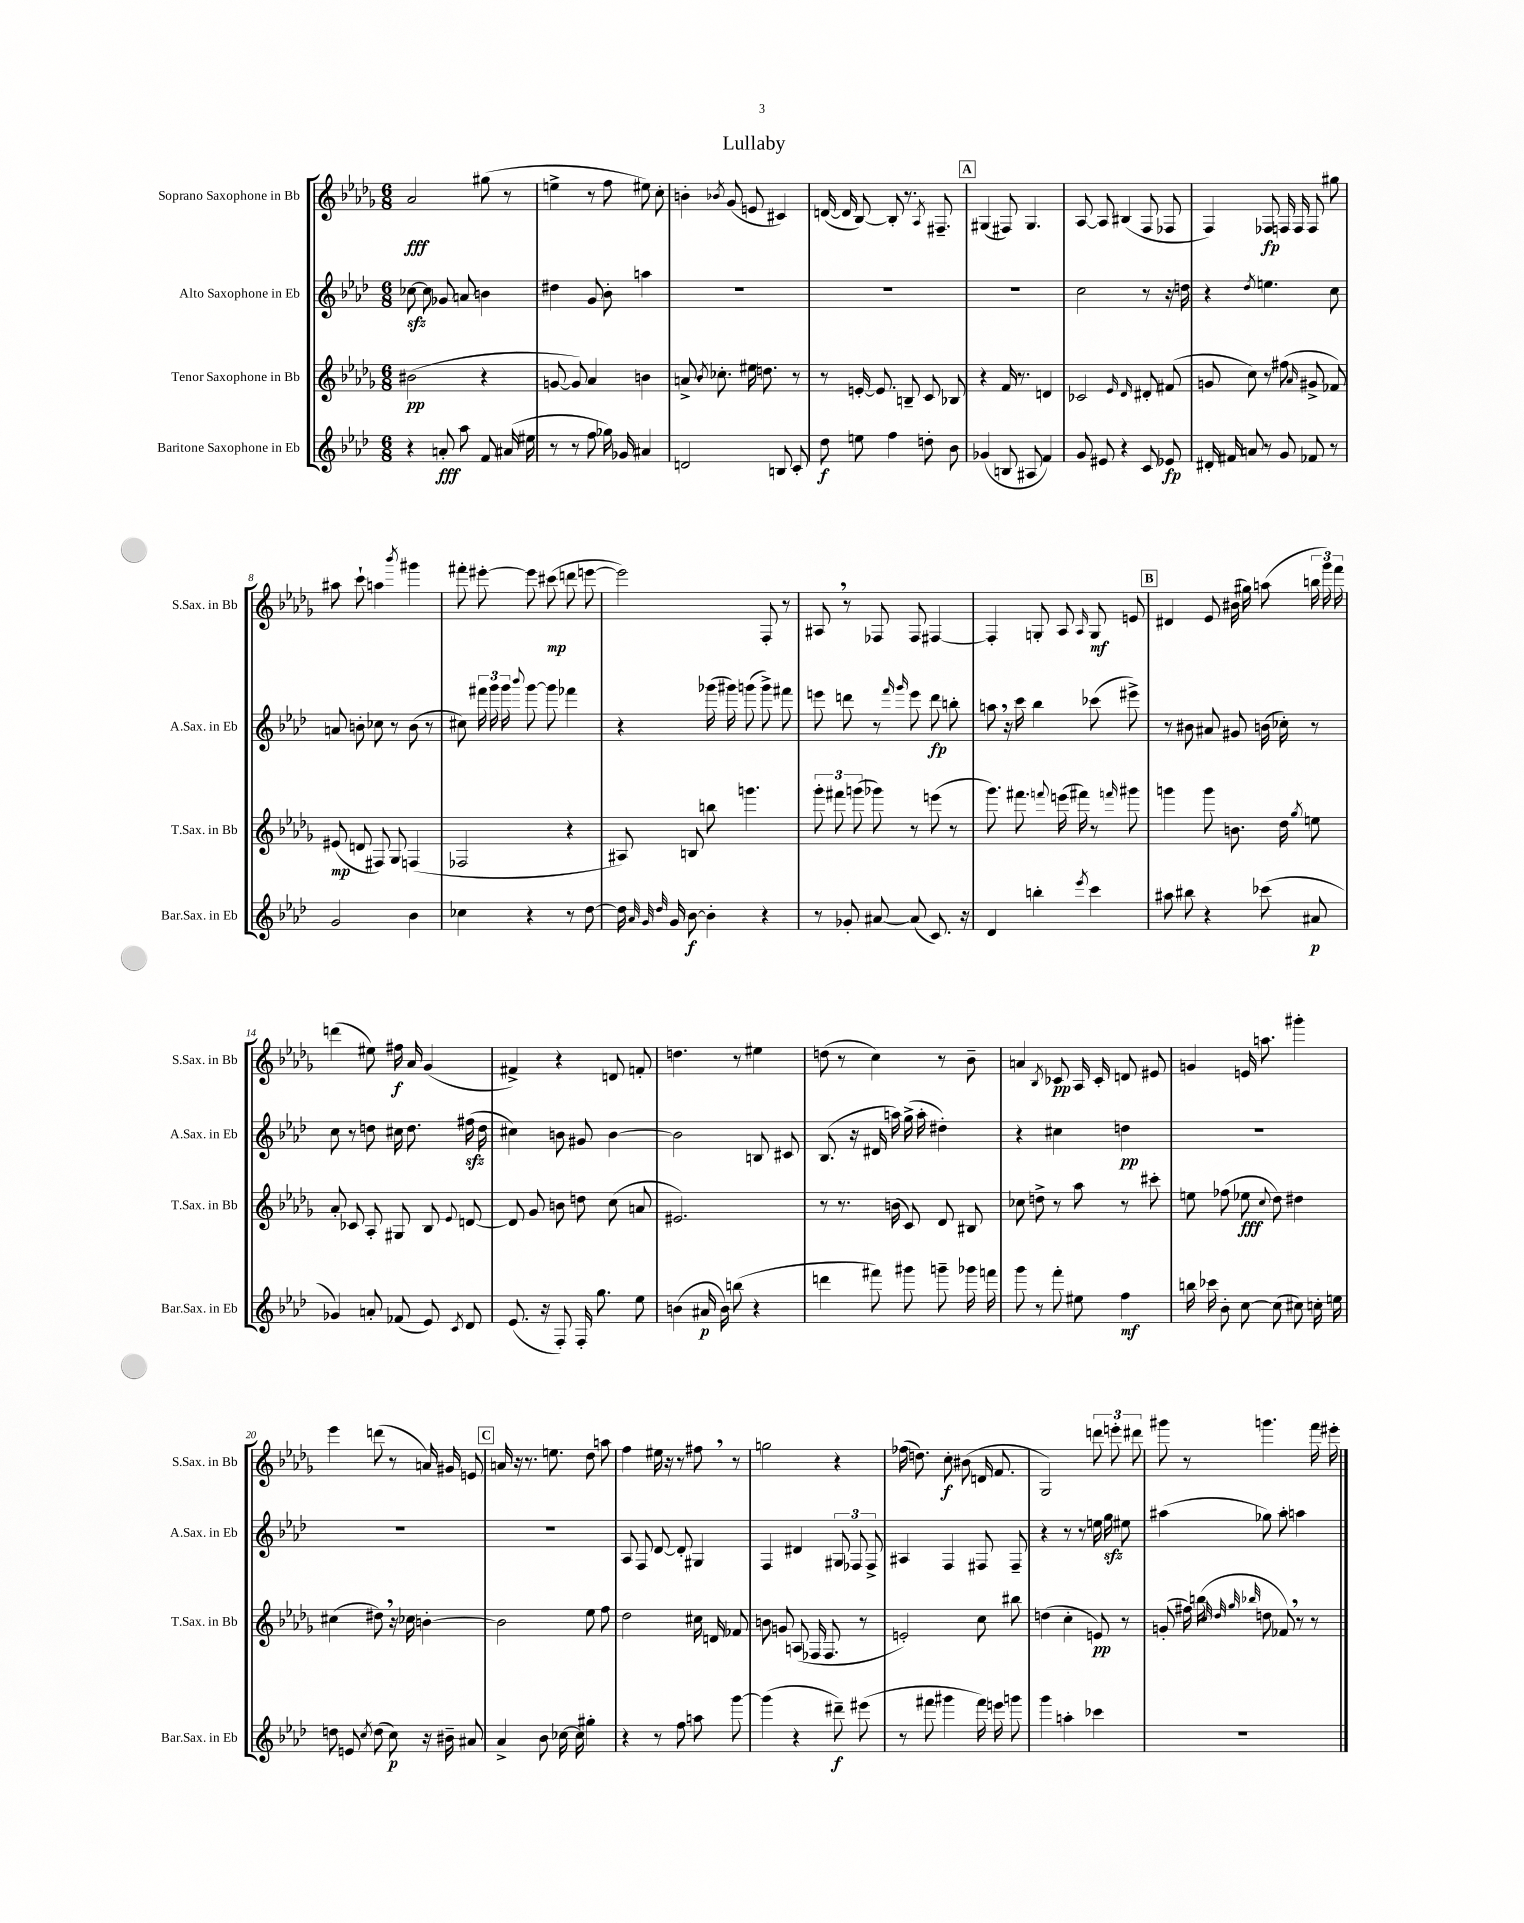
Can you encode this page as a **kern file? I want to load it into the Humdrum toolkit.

**kern	**dynam	**kern	**dynam	**kern	**dynam	**kern	**dynam
*part4	*part4	*part3	*part3	*part2	*part2	*part1	*part1
*staff4	*staff4	*staff3	*staff3	*staff2	*staff2	*staff1	*staff1
*I"Baritone Saxophone in Eb	*	*I"Tenor Saxophone in Bb	*	*I"Alto Saxophone in Eb	*	*I"Soprano Saxophone in Bb	*
*I'Bar.Sax. in Eb	*	*I'T.Sax. in Bb	*	*I'A.Sax. in Eb	*	*I'S.Sax. in Bb	*
*clefG2	*	*clefG2	*	*clefG2	*	*clefG2	*
*k[b-e-a-d-]	*	*k[b-e-a-d-g-]	*	*k[b-e-a-d-]	*	*k[b-e-a-d-g-]	*
*M6/8	*	*M6/8	*	*M6/8	*	*M6/8	*
=1	=1	=1	=1	=1	=1	=1	=1
4r	.	(2b#X\	pp	[8cc-Xzz\	.	2a-/	fff
.	.	.	.	8cc-\]	.	.	.
8an'/	fff	.	.	8g-X/	.	.	.
8aa-\	.	.	.	8an/	.	.	.
8f/	.	4r	.	4bn\	.	(8gg#X\	.
(16a#X/	.	.	.	.	.	8r	.
16ee#X\	.	.	.	.	.	.	.
=2	=2	=2	=2	=2	=2	=2	=2
8r	.	[8gn/	.	4dd#X\	.	4een^\	.
8r	.	8g/])	.	.	.	.	.
8ff\	.	4a-/	.	8g/	.	8r	.
16gg-X\)	.	.	.	8b-'\	.	8ff\	.
16g-X/	.	.	.	.	.	.	.
4a#X/	.	4bn\	.	4aan\	.	8ee#X\)	.
.	.	.	.	.	.	8cc'\	.
=3	=3	=3	=3	=3	=3	=3	=3
2dn/	.	8.an^/	.	2.r	.	4bn'\	.
.	.	8qb-/	.	.	.	.	.
.	.	8.cc-X'\	.	.	.	.	.
.	.	.	.	.	.	8qb-X/	.
.	.	.	.	.	.	(8g-/	.
.	.	16ee#X\	.	.	.	8en/	.
.	.	8.ddn\	.	.	.	.	.
8Bn/	.	.	.	.	.	4c#X/)	.
8c'/	.	8r	.	.	.	.	.
=4	=4	=4	=4	=4	=4	=4	=4
8dd-\	f	8r	.	2.r	.	([16dn/	.
.	.	.	.	.	.	16d/]	.
8een\	.	[16en'/	.	.	.	[8B-/)	.
.	.	8.e/]	.	.	.	.	.
4ff\	.	.	.	.	.	8B-'/]	.
.	.	8Bn~/	.	.	.	8.r	.
8ddn'\	.	8c/	.	.	.	.	.
.	.	.	.	.	.	8qA-/	.
.	.	.	.	.	.	8.F#X~/	.
8b-\	.	8B-X/	.	.	.	.	.
!!LO:REH:place=s1:t=A
=5	=5	=5	=5	=5	=5	=5	=5
(4g-X/	.	4r	.	2.r	.	(4G#X/	.
8Bn/	.	16f/	.	.	.	8F#X/)	.
.	.	8.r	.	.	.	.	.
8A#X/	.	.	.	.	.	4.G#/	.
4f/)	.	4dn/	.	.	.	.	.
=6	=6	=6	=6	=6	=6	=6	=6
8g/	.	2c-X/	.	2cc\	.	[8A-/	.
8e#X/	.	.	.	.	.	8A-/]	.
4r	.	.	.	.	.	(4B#X/	.
.	.	16qqe-/	.	.	.	.	.
.	.	16qqd-/	.	.	.	.	.
8c/	.	8d#X'/	.	8r	.	8F/	.
8e-X/	fp	(8f#X/	.	16r	.	8F-X/	.
.	.	.	.	16ddn\	.	.	.
=7	=7	=7	=7	=7	=7	=7	=7
16d#X'/	.	8gn/	.	4r	.	4F/)	.
16f#X/	.	.	.	.	.	.	.
8an/	.	8cc\)	.	.	.	.	.
.	.	.	.	8qdd-/	.	.	.
8r	.	8r	.	4.een\	.	8F-X/	fp
8g/	.	(8ff#X\	.	.	.	16Fn/	.
.	.	.	.	.	.	16F/	.
.	.	16qqa-/	.	.	.	.	.
8f-X/	.	8g#X^/	.	.	.	8F/	.
8r	.	8f-X/)	.	8cc\	.	8gg#X\	.
!!LO:LB:g=z
=8	=8	=8	=8	=8	=8	=8	=8
2g/	.	(8e#X/	mp	8an/	.	8aa#X\	.
.	.	8dn/	.	8bn'\	.	8ccc`\	.
.	.	8F#X/)	.	8cc-X\	.	4aan\	.
.	.	8G-/	.	8r	.	.	.
.	.	.	.	.	.	8qbbb-/	.
4b-\	.	(4Fn/	.	(8b\	.	4ggg#X\	.
.	.	.	.	8r	.	.	.
=9	=9	=9	=9	=9	=9	=9	=9
4cc-X\	.	2F-X/	.	8cc#X\)	.	8fff#X'\	.
.	.	.	.	24fff#X\	.	[8eee#X'\	.
.	.	.	.	24ggg\	.	.	.
.	.	.	.	24ggg\	.	.	.
.	.	.	.	8qqbbb-/	.	.	.
4r	.	.	.	[8ggg\	.	8eee#\]	.
.	.	.	.	8ggg\]	.	(8ccc#X\	mp
8r	.	4r	.	4fff-X\	.	8dddn\	.
[8dd-\	.	.	.	.	.	[8eeen\	.
=10	=10	=10	=10	=10	=10	=10	=10
16dd-\]	.	8A#X/)	.	4r	.	2eee\])	.
32qqa-/	.	.	.	.	.	.	.
32qqg/	.	.	.	.	.	.	.
32qqdd-/	.	.	.	.	.	.	.
16g/	.	.	.	.	.	.	.
[8b-\	f	8Bn/	.	.	.	.	.
4b-'\]	.	8bbn\	.	(16ggg-X\	.	.	.
.	.	.	.	16ggg#X\)	.	.	.
.	.	4.gggn\	.	(8gggn\	.	.	.
4r	.	.	.	8ggg^\)	.	8F'/	.
.	.	.	.	8fff#X\	.	8r	.
=11	=11	=11	=11	=11	=11	=11	=11
8r	.	12ggg-'\	.	8eeen\	.	8A#X,/	.
.	.	12fff#X\	.	.	.	.	.
8g-X'/	.	.	.	8dddn\	.	8r	.
.	.	(12gggn\	.	.	.	.	.
[8a#X/	.	8ggg-X\)	.	8r	.	8F-X/	.
.	.	.	.	16qqfff/	.	.	.
.	.	.	.	16qqggg/	.	.	.
(8a#/]	.	8r	.	8eee\	.	8F-/	.
8.c/)	.	(8eeen\	.	8ddd\	fp	[4F#X/	.
.	.	8r	.	8bbn'\	.	.	.
16r	.	.	.	.	.	.	.
=12	=12	=12	=12	=12	=12	=12	=12
4d-/	.	8.ggg-\)	.	8aan,\	.	4F#'/]	.
.	.	.	.	16r	.	.	.
.	.	8.fff#X\	.	16ccc\	.	.	.
4bbn'\	.	.	.	4bb-\	.	8Gn'/	.
.	.	8qqfffn/	.	.	.	.	.
.	.	(16eeen\	.	.	.	8A-/	.
.	.	16fff#X\)	.	.	.	.	.
8qeee-/	.	.	.	.	.	16qqA-/	.
4ccc\	.	8r	.	(8ccc-X\	.	8G/	mf
.	.	16qqfffn/	.	.	.	.	.
.	.	8ggg#X\	.	8eee#X^\)	.	8en/	.
!!LO:REH:place=s1:t=B
=13	=13	=13	=13	=13	=13	=13	=13
8aa#X\	.	4gggn\	.	8r	.	4d#X/	.
8bb#X\	.	.	.	8b#X\	.	.	.
4r	.	8ggg\	.	8a#X/	.	8e-/	.
.	.	8.bn\	.	8g#X/	.	(16b#X\	.
.	.	.	.	.	.	16gg#X\)	.
(8ccc-X\	.	.	.	(16bn\	.	(8aan\	.
.	.	16dd-\	.	16cc-X'\)	.	.	.
.	.	8qgg-/	.	.	.	.	.
8a#X/	p	8een\	.	8r	.	24bbn\	.
.	.	.	.	.	.	24ggg-\)	.
.	.	.	.	.	.	24fff\	.
!!LO:LB:g=z
=14	=14	=14	=14	=14	=14	=14	=14
4g-X/)	.	8a-'/	.	8cc\	.	(4dddn\	.
.	.	8c-X/	.	8r	.	.	.
8an'/	.	8A-'/	.	8ddn\	.	8ee#X\)	.
(8f-X/	.	8G#X/	.	16cc#X\	.	16ff#X\	f
.	.	.	.	8.dd\	.	16a-/	.
8e-/)	.	8B-/	.	.	.	(4g-/	.
8qc/	.	8qqe-/	.	.	.	.	.
8d-/	.	[8dn/	.	(16ff#Xzz\	.	.	.
.	.	.	.	16dd\	.	.	.
=15	=15	=15	=15	=15	=15	=15	=15
(8.e-/	.	8d/]	.	4cc#X\)	.	4f#X^/)	.
.	.	8g-/	.	.	.	.	.
16r	.	.	.	.	.	.	.
8F'/)	.	8bn\	.	8bn\	.	4r	.
16F'/	.	8ddn\	.	8g#X/	.	.	.
8.gg\	.	.	.	.	.	.	.
.	.	(8cc\	.	[4b\	.	8dn/	.
8ee-\	.	8an/	.	.	.	8fn'/	.
=16	=16	=16	=16	=16	=16	=16	=16
(4bn\	.	2.e#X/)	.	2b\]	.	4.ddn\	.
16a#X/	p	.	.	.	.	.	.
16b\)	.	.	.	.	.	.	.
(8bbn\	.	.	.	.	.	8r	.
4r	.	.	.	8Bn/	.	4ee#X\	.
.	.	.	.	8c#X/	.	.	.
=17	=17	=17	=17	=17	=17	=17	=17
4dddn\	.	8r	.	(8.B-/	.	(8ddn\	.
.	.	8.r	.	.	.	8r	.
.	.	.	.	16r	.	.	.
8fff#X\)	.	.	.	16d#X/	.	4cc\)	.
.	.	(16bn\	.	16aan\)	.	.	.
8ggg#X\	.	8c/)	.	(16gg^\	.	.	.
.	.	.	.	16aa'\	.	.	.
8gggn~\	.	8d-/	.	4dd#X'\)	.	8r	.
16ggg-X\	.	8B#X/	.	.	.	8b-~\	.
16fffn\	.	.	.	.	.	.	.
=18	=18	=18	=18	=18	=18	=18	=18
8ggg\	.	8cc-X\	.	4r	.	4an/	.
8r	.	8ddn^\	.	.	.	.	.
.	.	.	.	.	.	8qB-/	.
8fff'\	.	8r	.	4cc#X\	.	8c-X/	pp
8ee#X\	.	8aa-\	.	.	.	16A-/	.
.	.	.	.	.	.	16c-'/	.
4ff\	mf	8r	.	4ddn\	pp	8dn/	.
.	.	8ccc#X'\	.	.	.	8e#X/	.
=19	=19	=19	=19	=19	=19	=19	=19
16bbn\	.	8een\	.	2.r	.	4gn/	.
16ccc-X\	.	.	.	.	.	.	.
8b-'\	.	(8ff-X\	.	.	.	.	.
[8cc\	.	8ee-X\	fff	.	.	16en/	.
.	.	.	.	.	.	8.aan\	.
.	.	8qqcc/	.	.	.	.	.
(8cc\]	.	8dd-\)	.	.	.	.	.
8cc#X\)	.	4dd#X\	.	.	.	4ggg#X'\	.
16ccn'\	.	.	.	.	.	.	.
16een\	.	.	.	.	.	.	.
!!LO:LB:g=z
=20	=20	=20	=20	=20	=20	=20	=20
8ddn\	.	(4cc#X\	.	2.r	.	4eee-\	.
8en/	.	.	.	.	.	.	.
8qcc/	.	.	.	.	.	.	.
(8dd\	.	8dd#X,\)	.	.	.	(8dddn\	.
8cc\)	p	16r	.	.	.	8r	.
.	.	16cc-X\	.	.	.	.	.
16r	.	[4bn'\	.	.	.	16an/)	.
16b#X~\	.	.	.	.	.	16g#X/	.
8a#X/	.	.	.	.	.	8en/	.
!!LO:REH:place=s1:t=C
=21	=21	=21	=21	=21	=21	=21	=21
4a-^/	.	2b\]	.	2.r	.	16an/	.
.	.	.	.	.	.	16r	.
.	.	.	.	.	.	8.r	.
8b-\	.	.	.	.	.	.	.
.	.	.	.	.	.	8.een\	.
[16cc-X\	.	.	.	.	.	.	.
16cc-\]	.	.	.	.	.	.	.
4gg#X'\	.	8ee-\	.	.	.	8dd-\	.
.	.	8ff\	.	.	.	8aan\	.
=22	=22	=22	=22	=22	=22	=22	=22
4r	.	2dd-\	.	8A-/	.	4ff\	.
.	.	.	.	8F/	.	.	.
8r	.	.	.	[8d-/	.	16ee#X\	.
.	.	.	.	.	.	16r	.
8ff\	.	.	.	8d-'/]	.	8r	.
8aan\	.	16cc#X\	.	4G#X/	.	8ff#X,\	.
.	.	16dn/	.	.	.	.	.
[8ggg\	.	8f-X/	.	.	.	8r	.
=23	=23	=23	=23	=23	=23	=23	=23
(4ggg\]	.	8bn\	.	4F/	.	2ggn\	.
.	.	8gn/	.	.	.	.	.
4r	.	(8An/	.	4d#X/	.	.	.
.	.	16F-X/	.	.	.	.	.
.	.	8.F-/	.	.	.	.	.
8ddd#X~\)	f	.	.	12G#X/	.	4r	.
.	.	.	.	12F-X/	.	.	.
(8eee#X\	.	8r	.	.	.	.	.
.	.	.	.	12F-^/	.	.	.
=24	=24	=24	=24	=24	=24	=24	=24
8r	.	2en'/)	.	4A#X/	.	(16ff-X\	.
.	.	.	.	.	.	8.ddn\)	.
8fff#X\	.	.	.	.	.	.	.
4ggg#X\	.	.	.	4F/	.	8cc'\	f
.	.	.	.	.	.	(8b#X\	.
16fff#\)	.	8cc\	.	8F#X/	.	16dn/	.
16eeen\	.	.	.	.	.	8.f/	.
8gggn\	.	8bb#X\	.	8F#~/	.	.	.
=25	=25	=25	=25	=25	=25	=25	=25
4ggg\	.	(4ddn\	.	4r	.	2G-/)	.
4aan'\	.	4cc'\	.	8r	.	.	.
.	.	.	.	8r	.	.	.
4ccc-X\	.	8en/)	pp	16een\	.	12dddn\	.
.	.	.	.	16ggzz\	.	.	.
.	.	.	.	.	.	12eeen'\	.
.	.	8r	.	8ee#X\	.	.	.
.	.	.	.	.	.	12ddd#X\	.
=26	=26	=26	=26	=26	=26	=26	=26
2.r	.	(8gn'/	.	(4aa#X\	.	8ggg#X\	.
.	.	16ff#X\)	.	.	.	8r	.
.	.	(16bbn\	.	.	.	.	.
.	.	32qqcc/	.	.	.	.	.
.	.	32qqdd-/	.	.	.	.	.
.	.	32qqgg-/	.	.	.	.	.
.	.	32qqbb-X/	.	.	.	.	.
.	.	8ddn\	.	8gg-X\)	.	4.gggn\	.
.	.	8f-X,/)	.	8aa#'\	.	.	.
.	.	8r	.	4aan\	.	.	.
.	.	8r	.	.	.	16fff\	.
.	.	.	.	.	.	16eee#X'\	.
==	==	==	==	==	==	==	==
*-	*-	*-	*-	*-	*-	*-	*-
